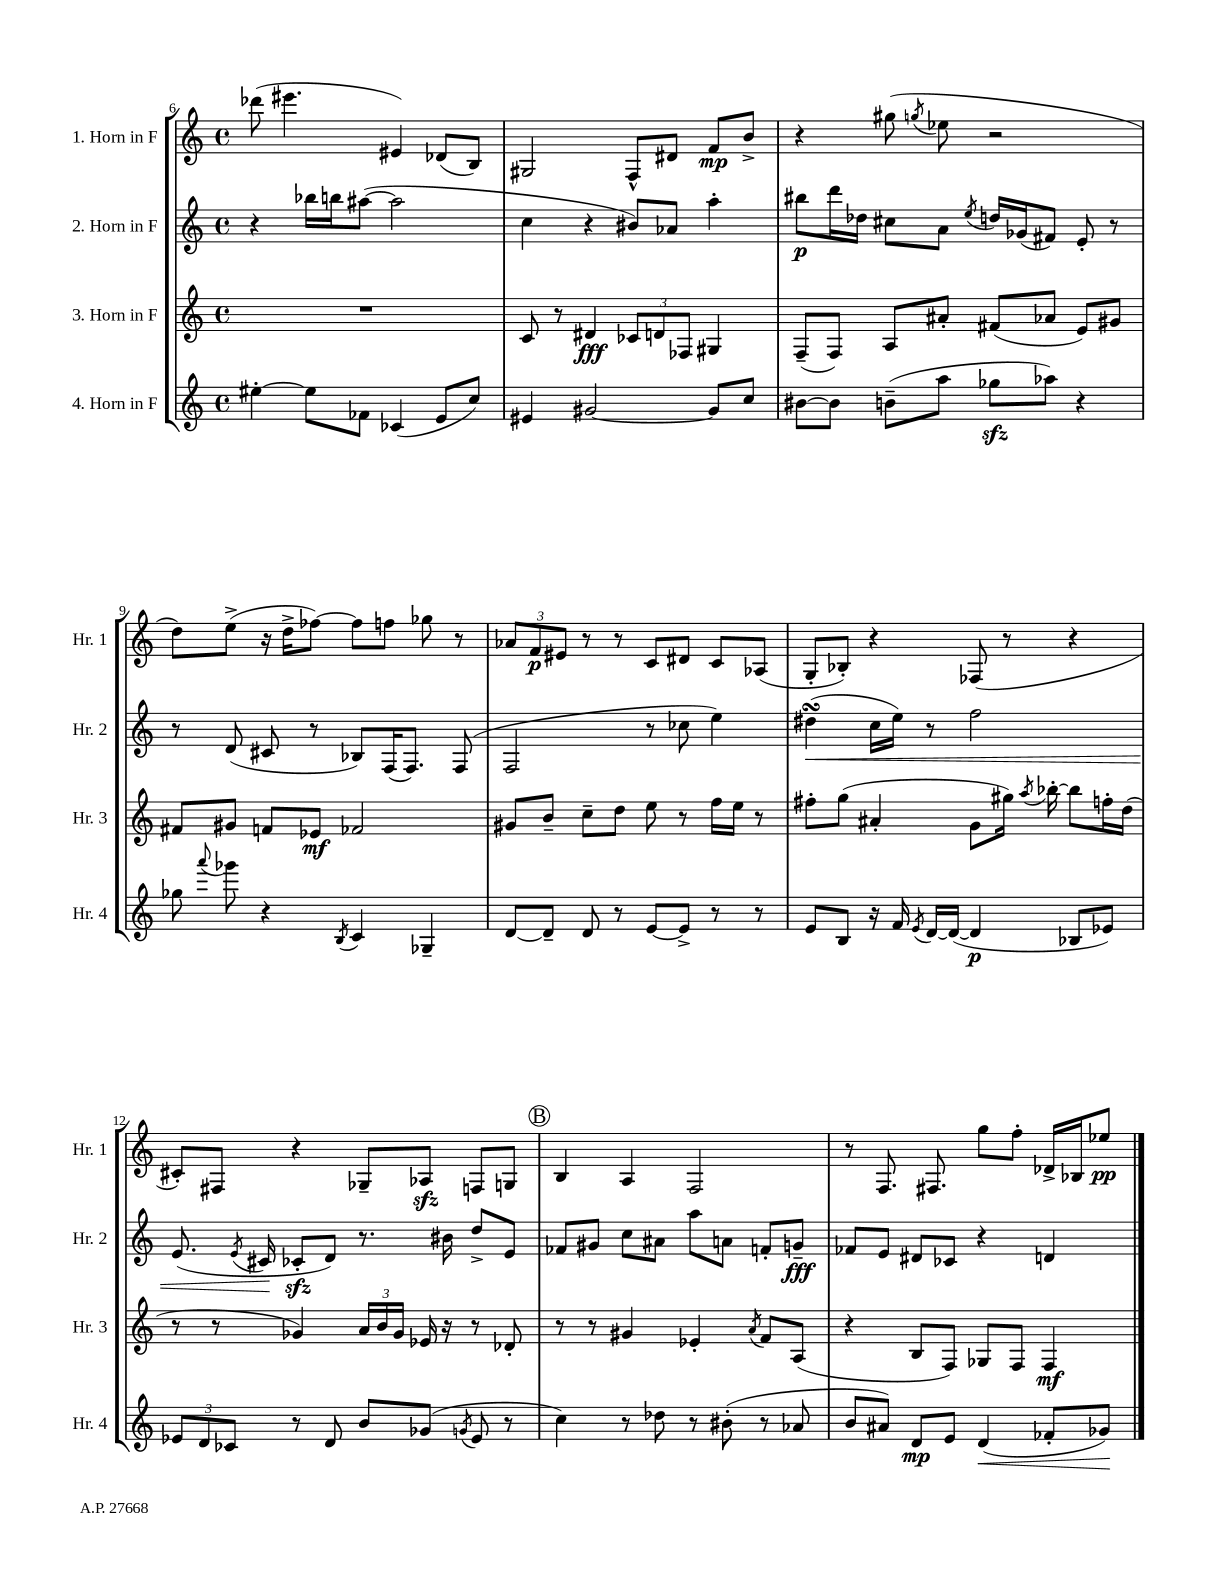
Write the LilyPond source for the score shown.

<<
\new StaffGroup <<
\new Staff = "s0" \with { instrumentName = "1. Horn in F" shortInstrumentName = "Hr. 1" } {
    \clef treble \key c \major \defaultTimeSignature \time 4/4
    \autoBeamOff des'''8( eis'''4. eis'4) des'8[( b8]) |
    gis2 f8[-^ dis'8] f'8[\mp b'8]-> |
    r4 gis''8( \acciaccatura { g''8 } ees''8 r2 |
    d''8[) e''8]->( r16 d''16[-> fes''8]~) fes''8[ f''8] ges''8 r8 |
    \tuplet 3/2 { aes'8[ f'8\p eis'8] } r8 r8 c'8[ dis'8] c'8[ aes8]( |
    g8[-. bes8]-.) r4 fes8( r8 r4 |
    cis'8[-.) fis8] r4 ges8[-- aes8]\sfz f8[ g8] |
    \mark \markup { \circle "B" } b4 a4 f2 |
    r8 f8. fis8. g''8[ f''8]-. des'16[-> bes16 ees''8]\pp \bar "|." |
}
\new Staff = "s1" \with { instrumentName = "2. Horn in F" shortInstrumentName = "Hr. 2" } {
    \clef treble \key c \major \defaultTimeSignature \time 4/4
    \autoBeamOff r4 bes''16[ b''16 ais''8]~( ais''2 |
    c''4 r4 bis'8[) aes'8] a''4-. |
    bis''8[\p d'''16 des''16] cis''8[ a'8] \acciaccatura { e''8 } d''16[ ges'16( fis'8]) e'8-. r8 |
    r8 d'8( cis'8 r8 bes8[) f16( f8.]) f8( |
    f2 r8 ces''8 e''4) |
    dis''4\turn\<( c''16[ e''16]) r8 f''2 |
    e'8.( \acciaccatura { e'8 } cis'16\! ces'8[-.\sfz d'8]) r8. bis'16 d''8[-> e'8] |
    \mark \markup { \circle "B" } fes'8[ gis'8] c''8[ ais'8] a''8[ a'8] f'8[-. g'8]--\fff |
    fes'8[ e'8] dis'8[ ces'8] r4 d'4 \bar "|." |
}
\new Staff = "s2" \with { instrumentName = "3. Horn in F" shortInstrumentName = "Hr. 3" } {
    \clef treble \key c \major \defaultTimeSignature \time 4/4
    \autoBeamOff R1 |
    c'8 r8 dis'4\fff \tuplet 3/2 { ces'8[ d'8 fes8] } gis4 |
    f8[--( f8]) a8[ ais'8]-. fis'8[( aes'8] e'8[) gis'8] |
    fis'8[ gis'8] f'8[ ees'8]\mf fes'2 |
    gis'8[ b'8]-- c''8[-- d''8] e''8 r8 f''16[ e''16] r8 |
    fis''8[-. g''8]( ais'4-. g'8[ gis''16]) \acciaccatura { a''8 } bes''16~-. bes''8[ f''16-. d''16]( |
    r8 r8 ges'4) \tuplet 3/2 { a'16[ b'16 ges'16] } ees'16 r16 r8 des'8-. |
    \mark \markup { \circle "B" } r8 r8 gis'4 ees'4-. \acciaccatura { a'8 } f'8[ a8]( |
    r4 b8[ f8]) ges8[ f8] f4\mf \bar "|." |
}
\new Staff = "s3" \with { instrumentName = "4. Horn in F" shortInstrumentName = "Hr. 4" } {
    \clef treble \key c \major \defaultTimeSignature \time 4/4
    \autoBeamOff eis''4~-. eis''8[ fes'8] ces'4( e'8[ c''8]) |
    eis'4 gis'2~ gis'8[ c''8] |
    bis'8[~ bis'8] b'8[--( a''8] ges''8[\sfz aes''8]) r4 |
    ges''8 \appoggiatura { a'''8 } ges'''8 r4 \acciaccatura { b8 } c'4 ges4-- |
    d'8[~ d'8]-- d'8 r8 e'8[~ e'8]-> r8 r8 |
    e'8[ b8] r16 f'16 \acciaccatura { e'8 } d'16[~ d'16]~( d'4\p bes8[ ees'8]) |
    \tuplet 3/2 { ees'8[ d'8 ces'8] } r8 d'8 b'8[ ges'8]( \acciaccatura { g'8 } ees'8 r8 |
    \mark \markup { \circle "B" } c''4) r8 des''8 r8 bis'8-.( r8 aes'8 |
    b'8[ ais'8]) d'8[\mp e'8] d'4\<( fes'8[-. ges'8]\!) \bar "|." |
}
>>
>>
\layout { \context { \Score currentBarNumber = #6 } }
